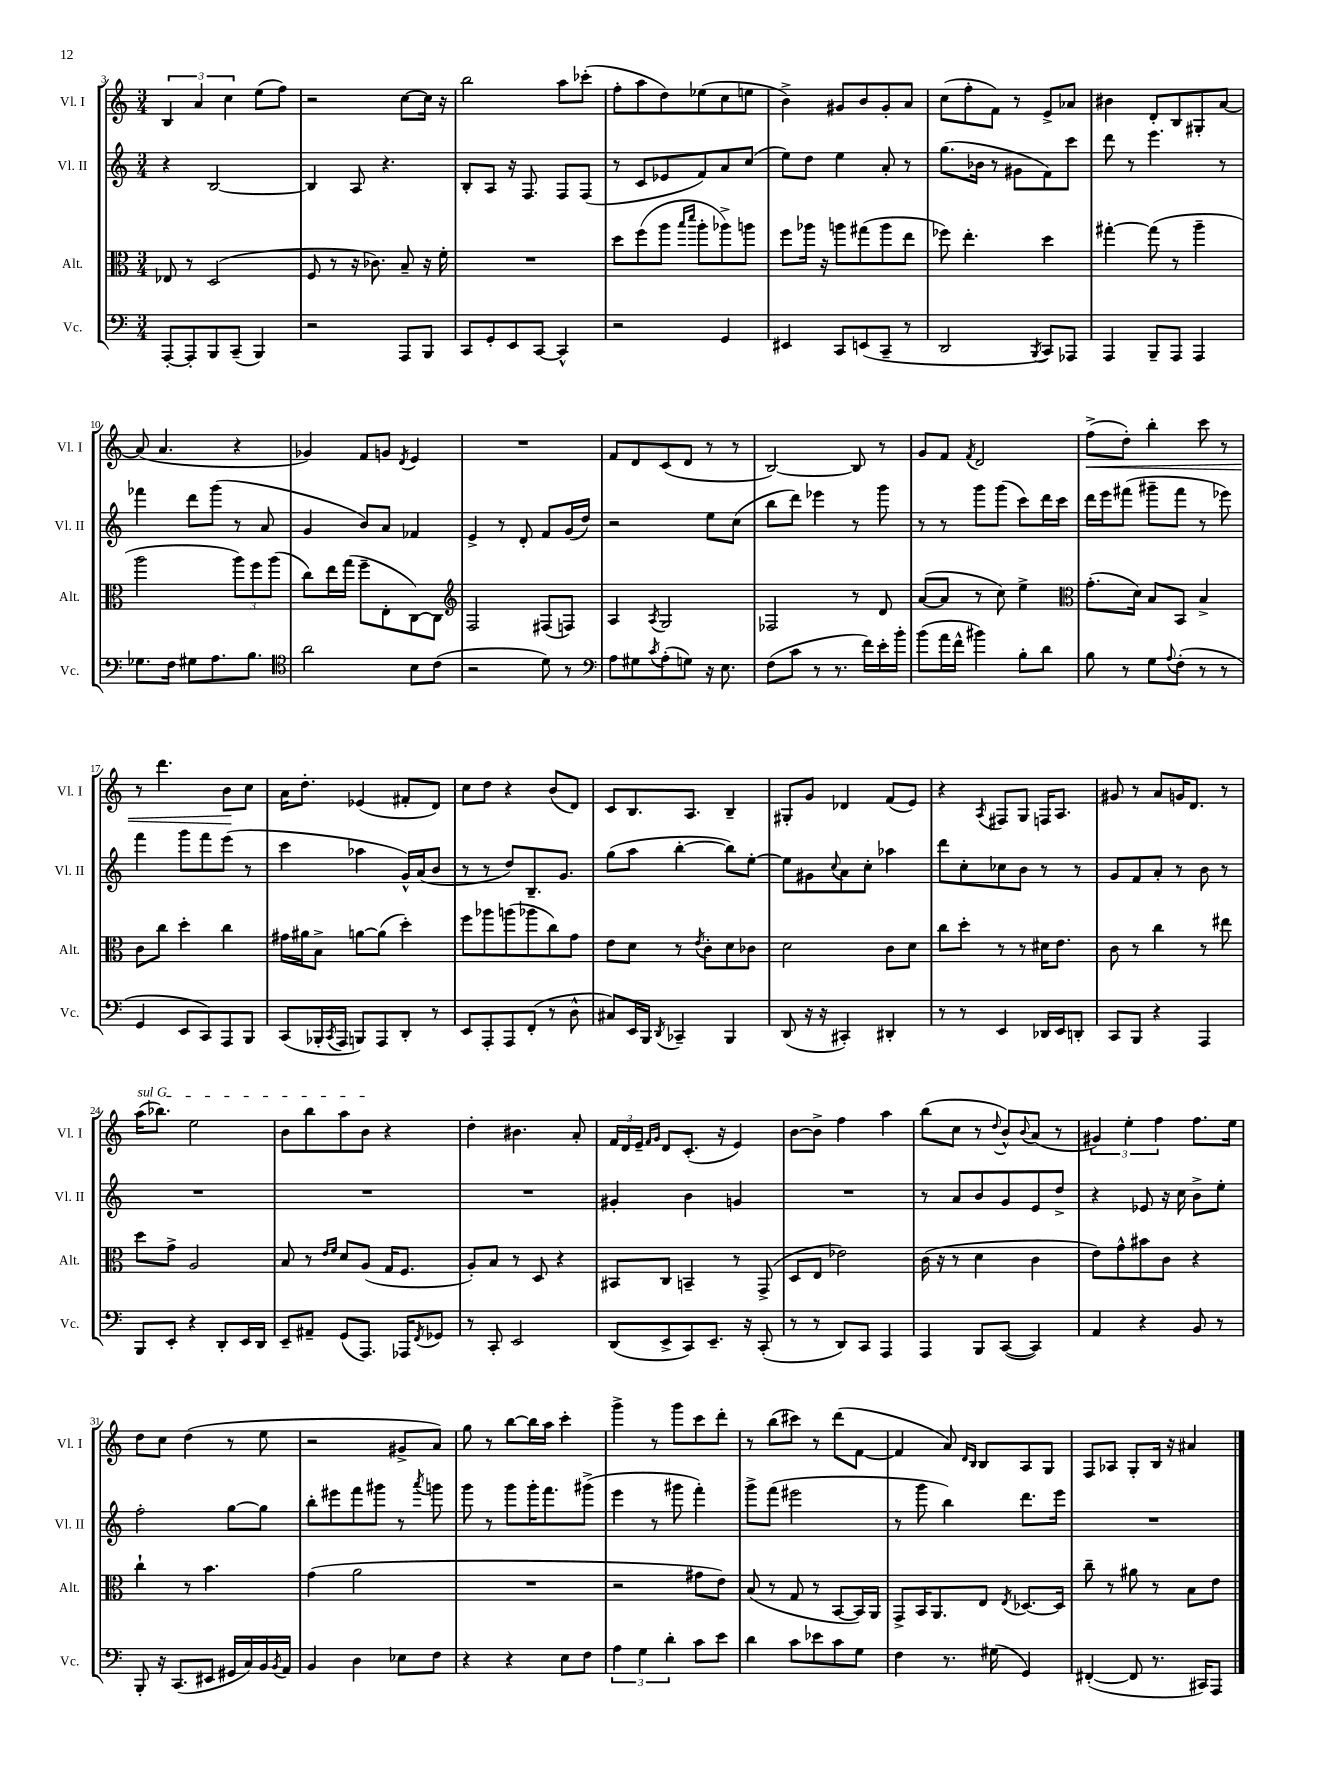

**kern	**kern	**kern	**kern
*staff4	*staff3	*staff2	*staff1
*clefF4	*clefC3	*clefG2	*clefG2
*k[]	*k[]	*k[]	*k[]
*M3/4	*M3/4	*M3/4	*M3/4
[8AAA'	8E-	4r	6B
8AAA']	8r	.	.
.	.	.	6a
8BBB	(2D	[2B	.
.	.	.	6cc
(8CC~	.	.	.
4BBB)	.	.	(8ee
.	.	.	8ff)
=	=	=	=
2r	8F	4B]	2r
.	8r	.	.
.	16r	8A	.
.	8.c-)	.	.
.	.	4.r	.
8AAA	8B~	.	[8cc
8BBB	16r	.	16cc]
.	16f'	.	16r
=	=	=	=
8CC	2.r	8B'	2bb
8GG'	.	8A	.
8EE	.	16r	.
.	.	8.F	.
[8CC	.	.	.
4CC^^]	.	8F	8aa
.	.	(8F	(8ccc-'
=	=	=	=
2r	8dd	8r	8ff'
.	(8ff	8c	8aa
.	8aa	8e-	8dd)
.	16qqbb	.	.
.	16qqddd	.	.
.	8aa'	8f)	(8ee-
4GG	8aa-^)	8a	8cc
.	8aa	(8cc	8ee
=	=	=	=
4EE#	8ff	8ee)	4b^)
.	16aa-	8dd	.
.	16r	.	.
8CC	8aa	4ee	8g#
(8EE	(8gg#	.	8b
8CC~	8aa	8a'	8g#'
8r	8ee	8r	8a
=	=	=	=
2DD	8ff-)	(8.gg	(8cc
.	4.ee'	.	8ff'
.	.	16b-	.
.	.	8r	8f)
.	.	8g#	8r
8qBBB	.	.	.
8CC)	4dd	8f)	8e^
8AAA-	.	8ccc	8a-
=	=	=	=
4AAA	[4gg#'	8ddd	4b#
.	.	8r	.
8BBB~	(8gg#]	4.eee	8d'
8AAA	8r	.	8B
4AAA	4aa~	.	8G#'
.	.	8r	[8a
=	=	=	=
8.G-	2aa	4fff-	(8a]
.	.	.	4.a
16F	.	.	.
8G#	.	8ddd	.
8.A	.	(8ggg	.
.	12aa)	8r	4r
8.B	.	.	.
.	12ff	.	.
.	.	8a	.
.	(12aa	.	.
=	=	=	=
*clefC4	*	*	*
2a	8cc)	4g	4g-)
.	16ee	.	.
.	(16gg	.	.
.	8ff~	8b)	8f
.	8E'	8a	8g
.	.	.	8qd
8B	[8C)	4f-	4e
(8c	8C]	.	.
=	=	=	=
*	*clefG2	*	*
2r	2F	4e^	2.r
.	.	8r	.
.	.	8d'	.
8d)	(8F#	8f	.
8r	8F)	(16g	.
.	.	16dd)	.
=	=	=	=
*clefF4	*	*	*
8A	4A	2r	8f
8G#	.	.	8d
8qc	8qA	.	.
(8A'	2G	.	(8c
8G)	.	.	8d
16r	.	8ee	8r
8.E	.	.	.
.	.	(8cc	8r
=	=	=	=
(8F	2F-	8bb	[2B)
8c	.	8ddd)	.
8r	.	4eee-	.
8.r	.	.	.
.	8r	8r	8B]
16f)	.	.	.
16e'	8d	8ggg	8r
16b'	.	.	.
=	=	=	=
(8b	([8a	8r	8g
16a	8a]	8r	8f
16f^^	.	.	.
.	.	.	8qf
4b#)	8r	8ggg	2d
.	8cc)	(8ggg	.
8B'	4ee^	8ccc)	.
8d	.	16ddd	.
.	.	16ccc	.
=	=	=	=
*	*clefC3	*	*
8B	(8.g'	16ddd	(8ff^
.	.	16eee	.
8r	.	(8fff#	8dd')
.	16d)	.	.
8G	8B	8ggg#~	4bb'
8qqA	.	.	.
(8F'	8BB	8fff#	.
8r	4B^	8r	8ccc
8r	.	8eee-)	8r
=	=	=	=
4GG	8c	4fff	8r
.	8cc	.	4.ddd
8EE	4dd'	8ggg	.
8CC)	.	8fff	.
8AAA	4cc	(8eee	8b
8BBB	.	8r	8cc
=	=	=	=
(8CC	16g#	4ccc	16a
.	16a#	.	8.dd'
16BBB-'	8B^	.	.
8qCC	.	.	.
16AAA	.	.	.
8BBB)	[8a	4aa-	(4e-
8AAA	(8a]	.	.
8DD'	4dd')	16g^^)	8f#'
.	.	(16a	.
8r	.	8b	8d)
=	=	=	=
8EE	8ff	8r	8cc
8AAA'	8aa-	8r	8dd
8AAA	(8aa	8dd)	4r
(8FF'	8aa-	8.B~	.
8r	8cc)	.	(8b
.	.	8.g	.
8D^^	8g	.	8d)
=	=	=	=
8C#)	8e	(8gg	8c
16EE	8d	8aa	8.B
16BBB	.	.	.
8qDD	.	.	.
4CC-~	8r	[4bb'	.
.	.	.	8.A
.	8qe	.	.
.	8c'	.	.
4BBB	8d	8bb])	4B~
.	8c-	[8ee'	.
=	=	=	=
(8DD	2d	8ee]	8G#'
16r	.	8g#	8g
16r	.	.	.
.	.	8qqcc	.
4CC#')	.	8a	4d-
.	.	8cc'	.
4DD#'	8c	4aa-	(8f
.	8d	.	8e)
=	=	=	=
8r	8cc	8ddd	4r
8r	8dd'	8cc'	.
.	.	.	8qA
4EE	8r	8cc-	8F#
.	8r	8b	8G
16DD-	16d#	8r	16F
16EE	8.e	.	8.A
8DD'	.	8r	.
=	=	=	=
8CC	8c	8g	8g#
8BBB	8r	8f	8r
4r	4cc	8a'	8a
.	.	8r	16g
.	.	.	8.d
4AAA	8r	8b	.
.	8ee#	8r	8r
=	=	=	=
8BBB	8dd	2.r	(16aa
.	.	.	8.bb-)
8EE'	8g^	.	.
4r	2A	.	2ee
8DD'	.	.	.
16EE	.	.	.
16DD	.	.	.
=	=	=	=
8EE~	8B	2.r	8b
8AA#~	8r	.	8bb
.	16qqe	.	.
.	16qqf	.	.
(8GG	8d	.	8aa
8.AAA)	(8A	.	8b
.	16G	.	4r
16AAA-	8.F	.	.
8qFF	.	.	.
8GG-	.	.	.
=	=	=	=
8r	8A')	2.r	4dd'
8CC'	8B	.	.
2EE	8r	.	4.b#
.	8D	.	.
.	4r	.	.
.	.	.	8a'
=	=	=	=
(8DD	8BB#	4g#'	24f
.	.	.	24d
.	.	.	24e~
.	.	.	16qqf
.	.	.	16qqg
8EE^	8C	.	8d
8CC)	4BB~	4b	(8.c'
8.EE~	.	.	.
.	.	.	16r
.	8r	4g	4e)
16r	.	.	.
(8CC'	(8GG^	.	.
=	=	=	=
8r	8D	2.r	[8b
8r	8E	.	8b^]
8DD)	2e-)	.	4ff
8CC	.	.	.
4AAA	.	.	4aa
=	=	=	=
4AAA	(16c	8r	(8bb
.	16r	.	.
.	8r	8a	8cc
8BBB	4d	8b	8r
.	.	.	8qqdd
([8CC	.	8g	8b^^)
.	.	.	8qqb
4CC])	4c	8e	(8a
.	.	8dd^	8r
=	=	=	=
4AA	8e)	4r	6g#)
.	8g^^	.	.
.	.	.	6ee'
4r	8b#	8e-	.
.	.	.	6ff
.	8c	16r	.
.	.	16cc	.
8BB	4r	8b^	8.ff
8r	.	8ee'	.
.	.	.	16ee
=	=	=	=
8BBB'	4cc`	2ff'	8dd
16r	.	.	8cc
(8.CC	.	.	.
.	8r	.	(4dd
8EE#	4.b	.	.
16GG#	.	[8gg	8r
16C)	.	.	.
16BB	.	8gg]	8ee
8qBB	.	.	.
16AA	.	.	.
=	=	=	=
4BB	(4g	8bb'	2r
.	.	8eee#	.
4D	2a	8fff	.
.	.	8ggg#	.
8E-	.	8r	8g#^
.	.	8qaaa	.
8F	.	8ggg	8a)
=	=	=	=
4r	2.r	8ggg	8gg
.	.	8r	8r
4r	.	8ggg	[8bb
.	.	16ggg'	16bb]
.	.	8.fff	16aa
8E	.	.	4ccc'
8F	.	(8ggg#^	.
=	=	=	=
6A	2r	4eee	4ggg^
6G	.	.	.
.	.	8r	8r
6d'	.	.	.
.	.	8ggg#	8ggg
8c	8g#	4fff')	8ccc
8e	8e)	.	8ddd'
=	=	=	=
4d	(8B	8ggg^	8r
.	8r	(8fff	(8bb
8c	8G	2eee#	8ccc#)
8e-	8r	.	8r
8c	[8BB	.	(8ddd
8G	16BB])	.	[8f
.	16AA	.	.
=	=	=	=
4F	8GG^	8r	4f]
.	16BB	8ggg	.
.	8.AA	.	.
8.r	.	4bb)	8a)
.	.	.	16qqd
.	.	.	16qqB
.	8E	.	8B
(16G#	.	.	.
.	8qE	.	.
4GG)	[8.D-	8.ddd	8A
.	.	.	8G
.	16D-]	16eee	.
=	=	=	=
([4FF#'	8cc~	2.r	8F
.	8r	.	8A-
8FF#]	8a#	.	8G'
8.r	8r	.	16B
.	.	.	16r
.	8B	.	4a#
16CC#)	.	.	.
8AAA	8e	.	.
==	==	==	==
*-	*-	*-	*-
